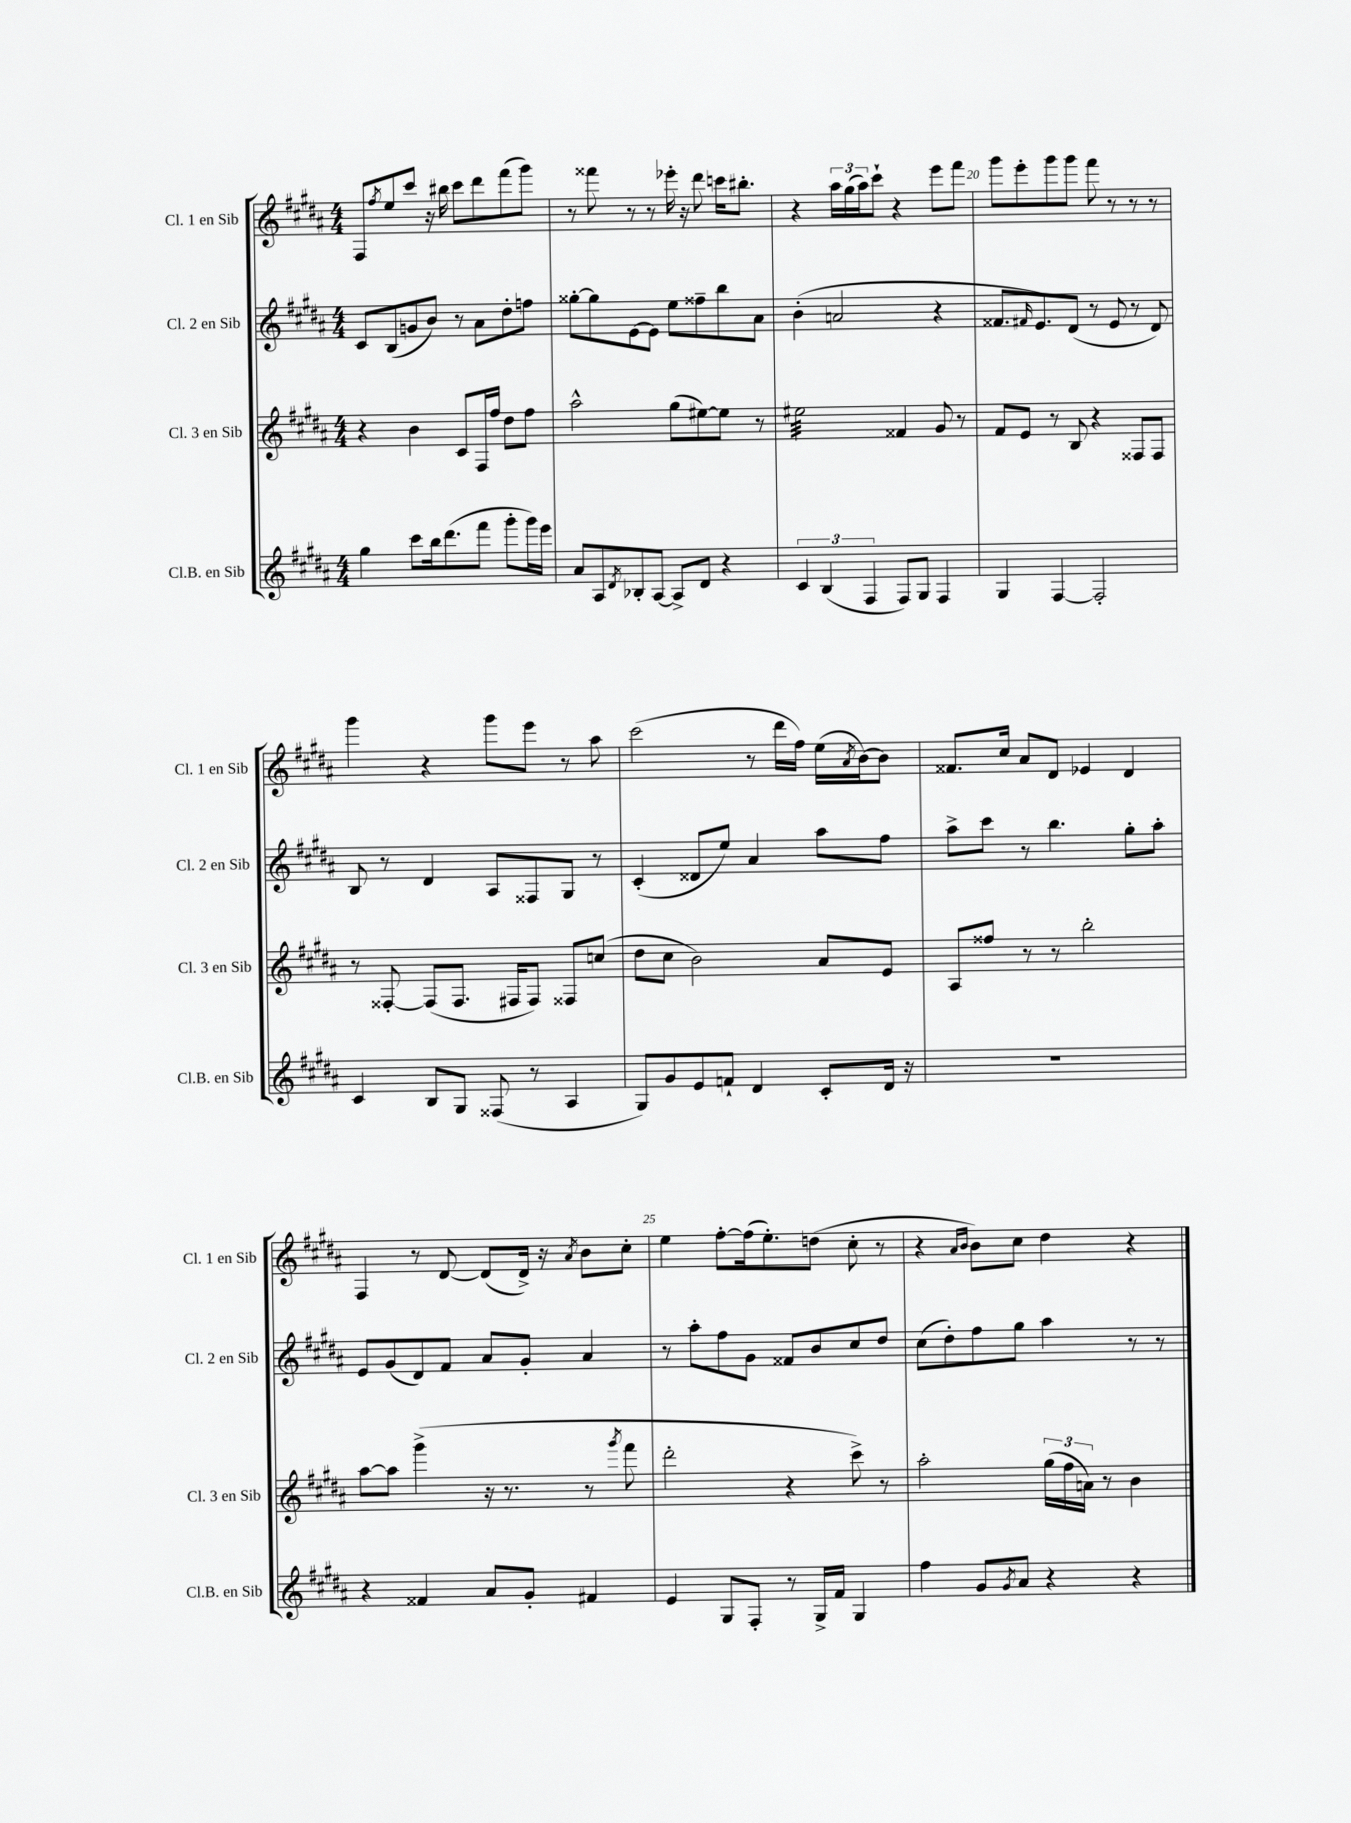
<<
\new StaffGroup <<
\new Staff = "s0" \with { instrumentName = "Cl. 1 en Sib" shortInstrumentName = "Cl. 1 en Sib" } {
    \clef treble \key b \major \numericTimeSignature \time 4/4
    fis8 \acciaccatura { fis''8 } e''8 cis'''8 r16 bis''16 cis'''8 dis'''8 fis'''8( gis'''8) |
    r8 fisis'''8 r8 r8 ees'''16-. r16 dis'''8 c'''16 bis''8.-. |
    r4 \tuplet 3/2 { ais''16 gis''16( ais''16) } cis'''8-! r4 e'''8 fis'''8 |
    gis'''8 e'''8-. gis'''8 gis'''8 fis'''8 r8 r8 r8 |
    gis'''4 r4 gis'''8 e'''8 r8 ais''8 |
    cis'''2( r8 dis'''16 fis''16) e''16( \acciaccatura { ais'8 } b'16~) b'8 |
    fisis'8. cis''16 ais'8 dis'8 ees'4 dis'4 |
    fis4 r8 dis'8~ dis'8( dis'16->) r16 \acciaccatura { ais'8 } b'8 cis''8-. |
    e''4 fis''8~-. fis''16( e''8.-.) d''8( cis''8-. r8 |
    r4 \grace { ais'16 b'16 } b'8) cis''8 dis''4 r4 \bar "|." |
}
\new Staff = "s1" \with { instrumentName = "Cl. 2 en Sib" shortInstrumentName = "Cl. 2 en Sib" } {
    \clef treble \key b \major \numericTimeSignature \time 4/4
    cis'8 b8( g'8 b'8) r8 ais'8 dis''8-. f''8 |
    gisis''8~-. gisis''8 e'8~ e'8 e''8 fisis''8-- b''8 ais'8 |
    b'4-.( a'2 r4 |
    fisis'8. \grace { fis'16 } e'8.) dis'8( r8 e'8 r8 dis'8) |
    b8 r8 dis'4 ais8 fisis8 gis8 r8 |
    cis'4-.( disis'8 e''8) ais'4 ais''8 fis''8 |
    ais''8-> cis'''8 r8 b''4. gis''8-. ais''8-. |
    e'8 gis'8( dis'8) fis'8 ais'8 gis'8-. ais'4 |
    r8 ais''8-. fis''8 gis'8 fisis'8 b'8 cis''8 dis''8 |
    cis''8( dis''8-.) fis''8 gis''8 ais''4 r8 r8 \bar "|." |
}
\new Staff = "s2" \with { instrumentName = "Cl. 3 en Sib" shortInstrumentName = "Cl. 3 en Sib" } {
    \clef treble \key b \major \numericTimeSignature \time 4/4
    r4 b'4 cis'8 fis16 fis''16 dis''8 fis''8 |
    ais''2-^ gis''8( eis''8~) eis''8 r8 |
    eis''2:32 fisis'4 gis'8 r8 |
    fis'8 e'8 r8 b8 r4 fisis8 fisis8 |
    r8 fisis8~-. fisis8( fisis8. fis16 fis8) fisis8 c''8( |
    dis''8 cis''8 b'2) ais'8 e'8 |
    ais8 fisis''8 r8 r8 b''2-. |
    ais''8~ ais''8 gis'''4->( r16 r8. r8 \acciaccatura { gis'''8 } fis'''8 |
    dis'''2-. r4 cis'''8->) r8 |
    ais''2-. \tuplet 3/2 { gis''16( fis''16 a'16) } r8 b'4 \bar "|." |
}
\new Staff = "s3" \with { instrumentName = "Cl.B. en Sib" shortInstrumentName = "Cl.B. en Sib" } {
    \clef treble \key b \major \numericTimeSignature \time 4/4
    gis''4 cis'''8 b''16 dis'''8.( fis'''8 gis'''8-. gis'''16) e'''16 |
    ais'8 ais8 \acciaccatura { dis'8 } bes8-. ais8~ ais8-> dis'8 r4 |
    \tuplet 3/2 { cis'4 b4( fis4 } fis8) gis8 fis4 |
    gis4 fis4~ fis2-. |
    cis'4 b8 gis8 fisis8( r8 ais4 |
    gis8) gis'8 e'8 f'8-! dis'4 cis'8-. dis'16 r16 |
    R1 |
    r4 fisis'4 ais'8 gis'8-. fis'4 |
    e'4 gis8 fis8-. r8 gis16-> fis'16 gis4 |
    fis''4 gis'8 \acciaccatura { gis'8 } ais'8 r4 r4 \bar "|." |
}
>>
>>
\layout { \context { \Score currentBarNumber = #17 \override BarNumber.break-visibility = ##(#f #t #t) barNumberVisibility = #(every-nth-bar-number-visible 5) } }
